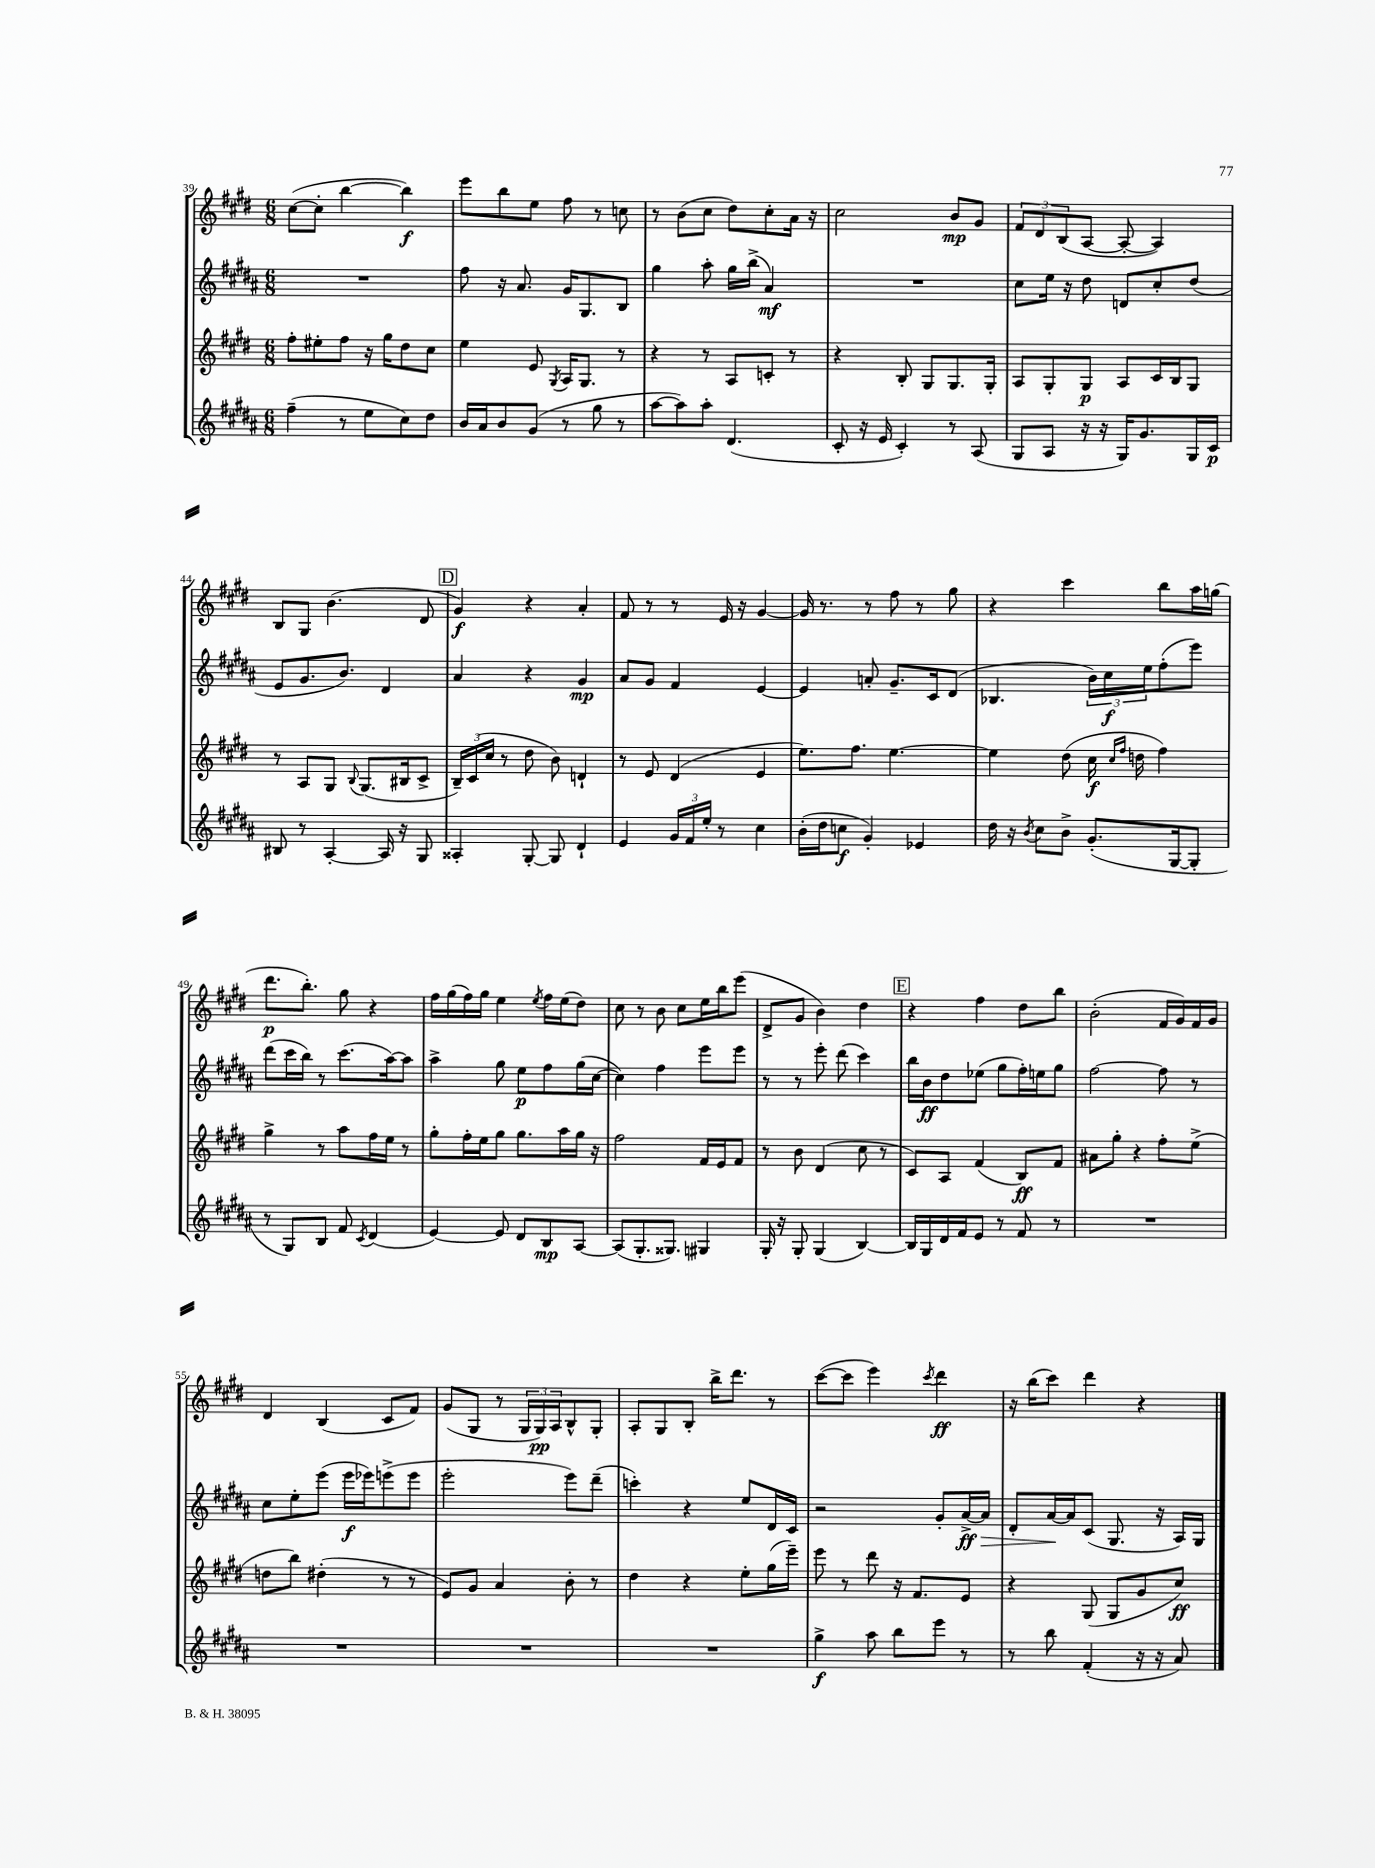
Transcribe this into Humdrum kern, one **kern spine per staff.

**kern	**dynam	**kern	**dynam	**kern	**dynam	**kern	**dynam
*part4	*part4	*part3	*part3	*part2	*part2	*part1	*part1
*staff4	*staff4	*staff3	*staff3	*staff2	*staff2	*staff1	*staff1
*clefG2	*	*clefG2	*	*clefG2	*	*clefG2	*
*k[f#c#g#d#a#]	*	*k[f#c#g#d#]	*	*k[f#c#g#d#a#]	*	*k[f#c#g#d#]	*
*M6/8	*	*M6/8	*	*M6/8	*	*M6/8	*
=39	=39	=39	=39	=39	=39	=39	=39
(4ff#~\	.	8ff#'\L	.	2.r	.	([8cc#\L	.
.	.	8ee#X'\	.	.	.	8cc#'\J]	.
8r	.	8ff#\J	.	.	.	[4bb\	.
8ee\L	.	16r	.	.	.	.	.
.	.	16gg#\KL	.	.	.	.	.
8cc#\)	.	8dd#\	.	.	.	4bb\])	f
8dd#\J	.	8cc#\J	.	.	.	.	.
=40	=40	=40	=40	=40	=40	=40	=40
16b/LL	.	4ee\	.	8ff#\	.	8eee\L	.
16a#/J	.	.	.	.	.	.	.
8b/	.	.	.	16r	.	8bb\	.
.	.	.	.	8.a#/	.	.	.
(8g#/J	.	8e/	.	.	.	8ee\J	.
.	.	8qG#/	.	.	.	.	.
8r	.	16A/KL	.	16g#/KL	.	8ff#\	.
.	.	8.G#/J	.	8.G#/	.	.	.
8gg#\	.	.	.	.	.	8r	.
8r	.	8r	.	8B/J	.	8ccn\	.
=41	=41	=41	=41	=41	=41	=41	=41
[8aa#\L	.	4r	.	4gg#\	.	8r	.
8aa#\])	.	.	.	.	.	(8b\L	.
8aa#'\J	.	8r	.	8aa#'\	.	8cc#\J	.
(4.d#/	.	8A/L	.	16gg#\LL	.	8dd#\L)	.
.	.	.	.	(16bb^\JJ	.	.	.
.	.	8cn'/J	.	4a#/)	mf	8cc#'\	.
.	.	8r	.	.	.	16a\Jk	.
.	.	.	.	.	.	16r	.
=42	=42	=42	=42	=42	=42	=42	=42
8c#'/	.	4r	.	2.r	.	2cc#\	.
16r	.	.	.	.	.	.	.
16e/	.	.	.	.	.	.	.
4c#'/)	.	8B'/	.	.	.	.	.
.	.	8G#/L	.	.	.	.	.
8r	.	8.G#/	.	.	.	8b/L	mp
(8A#/	.	.	.	.	.	8g#/J	.
.	.	16G#'/Jk	.	.	.	.	.
=43	=43	=43	=43	=43	=43	=43	=43
8G#/L	.	8A/L	.	8cc#\L	.	12f#/L	.
.	.	.	.	.	.	12d#/	.
8A#/J	.	8G#'/	.	16ee\Jk	.	.	.
.	.	.	.	.	.	(12B/	.
.	.	.	.	16r	.	.	.
16r	.	8G#/J	p	8dd#\	.	[8A/J	.
16r	.	.	.	.	.	.	.
16G#/KL)	.	8A/L	.	8dn/L	.	8A'/_	.
8.g#/	.	.	.	.	.	.	.
.	.	16c#/L	.	8cc#'/	.	4A/])	.
.	.	16B/J	.	.	.	.	.
16G#/L	.	8G#/J	.	(8dd#/J	.	.	.
16c#/JJ	p	.	.	.	.	.	.
!!LO:LB:g=z
=44	=44	=44	=44	=44	=44	=44	=44
8B#X/	.	8r	.	8e/L	.	8B/L	.
8r	.	8A/L	.	8.g#/	.	8G#/J	.
[4A#'/	.	8G#/J	.	.	.	(4.b\	.
.	.	.	.	8.b/J)	.	.	.
.	.	8qqB/	.	.	.	.	.
.	.	(8.G#/L	.	.	.	.	.
16A#/]	.	.	.	4d#/	.	.	.
16r	.	16B#X/k	.	.	.	.	.
8G#/	.	8c#^/J	.	.	.	8d#/	.
!!LO:REH:place=s1:t=D
=45	=45	=45	=45	=45	=45	=45	=45
4A##X'/	.	24B~/LL)	.	4a#/	.	4g#/)	f
.	.	(24c#/	.	.	.	.	.
.	.	24cc#/JJ	.	.	.	.	.
.	.	8r	.	.	.	.	.
[8G#'/	.	8dd#\	.	4r	.	4r	.
8G#/]	.	8b\)	.	.	.	.	.
4d#`/	.	4dn`/	.	4g#/	mp	4a'/	.
=46	=46	=46	=46	=46	=46	=46	=46
4e/	.	8r	.	8a#/L	.	8f#/	.
.	.	8e/	.	8g#/J	.	8r	.
24g#/LL	.	(4d#/	.	4f#/	.	8r	.
24f#/	.	.	.	.	.	.	.
24ee'/JJ	.	.	.	.	.	.	.
8r	.	.	.	.	.	16e/	.
.	.	.	.	.	.	16r	.
4cc#\	.	4e/	.	[4e/	.	[4g#/	.
=47	=47	=47	=47	=47	=47	=47	=47
(16b'\LL	.	8.ee\L)	.	4e/]	.	16g#/]	.
16dd#\J	.	.	.	.	.	8.r	.
8ccn\J	f	.	.	.	.	.	.
.	.	8.ff#\J	.	.	.	.	.
4g#'/)	.	.	.	8an'/	.	8r	.
.	.	[4.ee\	.	8.g#~/L	.	8ff#\	.
4e-X/	.	.	.	.	.	8r	.
.	.	.	.	16c#/k	.	.	.
.	.	.	.	(8d#/J	.	8gg#\	.
=48	=48	=48	=48	=48	=48	=48	=48
16dd#\	.	4ee\]	.	4.B-X/	.	4r	.
16r	.	.	.	.	.	.	.
8qb/	.	.	.	.	.	.	.
8cc#\L	.	.	.	.	.	.	.
8b^\J	.	(8dd#\	.	.	.	4ccc#\	.
(8.g#'/L	.	16cc#\	f	24b\LL)	.	.	.
.	.	.	.	24cc#\	f	.	.
.	.	16qqcc#/LL	.	.	.	.	.
.	.	16qqff#/JJ	.	.	.	.	.
.	.	16ddn\	.	.	.	.	.
.	.	.	.	24ee\J	.	.	.
.	.	4ff#\)	.	(8ff#'\	.	8bb\L	.
[16G#/k	.	.	.	.	.	.	.
8G#'/J]	.	.	.	8eee\J)	.	16aa\L	.
.	.	.	.	.	.	(16ggn\JJ	.
!!LO:LB:g=z
=49	=49	=49	=49	=49	=49	=49	=49
8r	.	4gg#^\	.	(8ddd#\L	.	8.ddd#\L	p
8G#/L)	.	.	.	16ccc#\L	.	.	.
.	.	.	.	16bb\JJ)	.	8.bb'\J)	.
8B/J	.	8r	.	8r	.	.	.
8f#/	.	8aa\L	.	(8.ccc#\L	.	8gg#\	.
8qc#/	.	.	.	.	.	.	.
(4d#/	.	16ff#\L	.	.	.	4r	.
.	.	16ee\JJ	.	[16aa#\k)	.	.	.
.	.	8r	.	8aa#\J]	.	.	.
=50	=50	=50	=50	=50	=50	=50	=50
[4e/)	.	8gg#'\L	.	4aa#^\	.	16ff#\LL	.
.	.	.	.	.	.	(16gg#\	.
.	.	16ff#'\L	.	.	.	16ff#\)	.
.	.	16ee\J	.	.	.	16gg#\JJ	.
8e/]	.	8gg#\J	.	8gg#\	.	4ee\	.
8d#/L	.	8.gg#\L	.	8ee\L	p	.	.
.	.	.	.	.	.	8qee/	.
8B/	mp	.	.	8ff#\	.	16ff#\LL	.
.	.	16aa\L	.	.	.	(16ee\J	.
[8A#/J	.	16gg#\JJ	.	(16gg#\L	.	8dd#\J)	.
.	.	16r	.	[16cc#\JJ	.	.	.
=51	=51	=51	=51	=51	=51	=51	=51
(8A#/L]	.	2ff#\	.	4cc#\])	.	8cc#\	.
8.G#'/	.	.	.	.	.	8r	.
.	.	.	.	4ff#\	.	8b\	.
8.G##X/J)	.	.	.	.	.	.	.
.	.	.	.	.	.	8cc#\L	.
4G#X/	.	16f#/LL	.	8eee\L	.	16ee\L	.
.	.	16e/J	.	.	.	16bb\J	.
.	.	8f#/J	.	8eee\J	.	(8eee\J	.
=52	=52	=52	=52	=52	=52	=52	=52
16G#'/	.	8r	.	8r	.	8d#^/L	.
16r	.	.	.	.	.	.	.
8G#'/	.	8b\	.	8r	.	8g#/J	.
(4G#/	.	(4d#/	.	8eee'\	.	4b\)	.
.	.	.	.	(8ddd#\	.	.	.
[4B/)	.	8cc#\	.	4ccc#\)	.	4dd#\	.
.	.	8r	.	.	.	.	.
!!LO:REH:place=s1:t=E
=53	=53	=53	=53	=53	=53	=53	=53
16B/LL]	.	8c#/L)	.	16bb\LL	.	4r	.
16G#/	.	.	.	16b\J	ff	.	.
16d#/	.	8A/J	.	8dd#\	.	.	.
16f#/J	.	.	.	.	.	.	.
8e/J	.	(4f#/	.	(8ee-X\J	.	4ff#\	.
8r	.	.	.	8gg#\L	.	.	.
8f#/	.	8B/L)	ff	16ff#'\L)	.	8dd#\L	.
.	.	.	.	16een\J	.	.	.
8r	.	8f#/J	.	8gg#\J	.	8bb\J	.
=54	=54	=54	=54	=54	=54	=54	=54
2.r	.	8a#X\L	.	[2ff#\	.	(2b'\	.
.	.	8gg#'\J	.	.	.	.	.
.	.	4r	.	.	.	.	.
.	.	8ff#'\L	.	8ff#\]	.	16f#/LL	.
.	.	.	.	.	.	16g#/)	.
.	.	(8ee^\J	.	8r	.	16f#/	.
.	.	.	.	.	.	16g#/JJ	.
!!LO:LB:g=z
=55	=55	=55	=55	=55	=55	=55	=55
2.r	.	8ddn\L	.	8cc#\L	.	4d#/	.
.	.	8bb\J)	.	8ee'\	.	.	.
.	.	(4dd#X'\	.	(8eee\J	.	(4B/	.
.	.	.	.	16eee\LL	f	.	.
.	.	.	.	16eee-X\J)	.	.	.
.	.	8r	.	(8eeen^\	.	8c#/L	.
.	.	8r	.	8eee\J	.	8f#/J)	.
=56	=56	=56	=56	=56	=56	=56	=56
2.r	.	8e/L)	.	2eee'\	.	(8g#/L	.
.	.	8g#/J	.	.	.	8G#/J	.
.	.	4a/	.	.	.	8r	.
.	.	.	.	.	.	24G#/LL	.
.	.	.	.	.	.	24G#/)	pp
.	.	.	.	.	.	24A/J	.
.	.	8b'\	.	8eee\L)	.	8B^^/	.
.	.	8r	.	(8ddd#~\J	.	8G#'/J	.
=57	=57	=57	=57	=57	=57	=57	=57
2.r	.	4dd#\	.	4cccn'\)	.	8A'/L	.
.	.	.	.	.	.	8G#/	.
.	.	4r	.	4r	.	8B'/J	.
.	.	.	.	.	.	16bb^\KL	.
.	.	.	.	.	.	8.ddd#\J	.
.	.	8ee'\L	.	8ee/L	.	.	.
.	.	(16gg#\L	.	16d#/L	.	8r	.
.	.	16eee~\JJ)	.	16c#/JJ	.	.	.
=58	=58	=58	=58	=58	=58	=58	=58
4gg#^\	f	8eee\	.	2r	.	([8ccc#\L	.
.	.	8r	.	.	.	8ccc#\J]	.
8aa#\	.	8ddd#\	.	.	.	4eee\)	.
8bb\L	.	16r	.	.	.	.	.
.	.	8.f#/L	.	.	.	.	.
.	.	.	.	.	.	8qccc#/	.
8eee\J	.	.	.	8g#'/L	.	4ddd#\	ff
8r	.	8e/J	.	[16a#^/L	ff	.	.
!	!	!	!	!	!LO:HP:b	!	!
.	.	.	.	16a#/JJ]	>	.	.
=59	=59	=59	=59	=59	=59	=59	=59
8r	.	4r	.	8d#'/L	.	16r	.
.	.	.	.	.	.	(16bb\KL	.
8bb\	.	.	.	[16a#/L	.	8ccc#\J)	.
.	.	.	.	16a#/J]	]	.	.
(4f#'/	.	(8G#/	.	(8c#/J	.	4ddd#\	.
.	.	8G#/L	.	8.G#/	.	.	.
16r	.	8g#/	.	.	.	4r	.
16r	.	.	.	16r	.	.	.
8a#/)	.	8cc#/J)	ff	16A#/LL)	.	.	.
.	.	.	.	16G#/JJ	.	.	.
==	==	==	==	==	==	==	==
*-	*-	*-	*-	*-	*-	*-	*-
